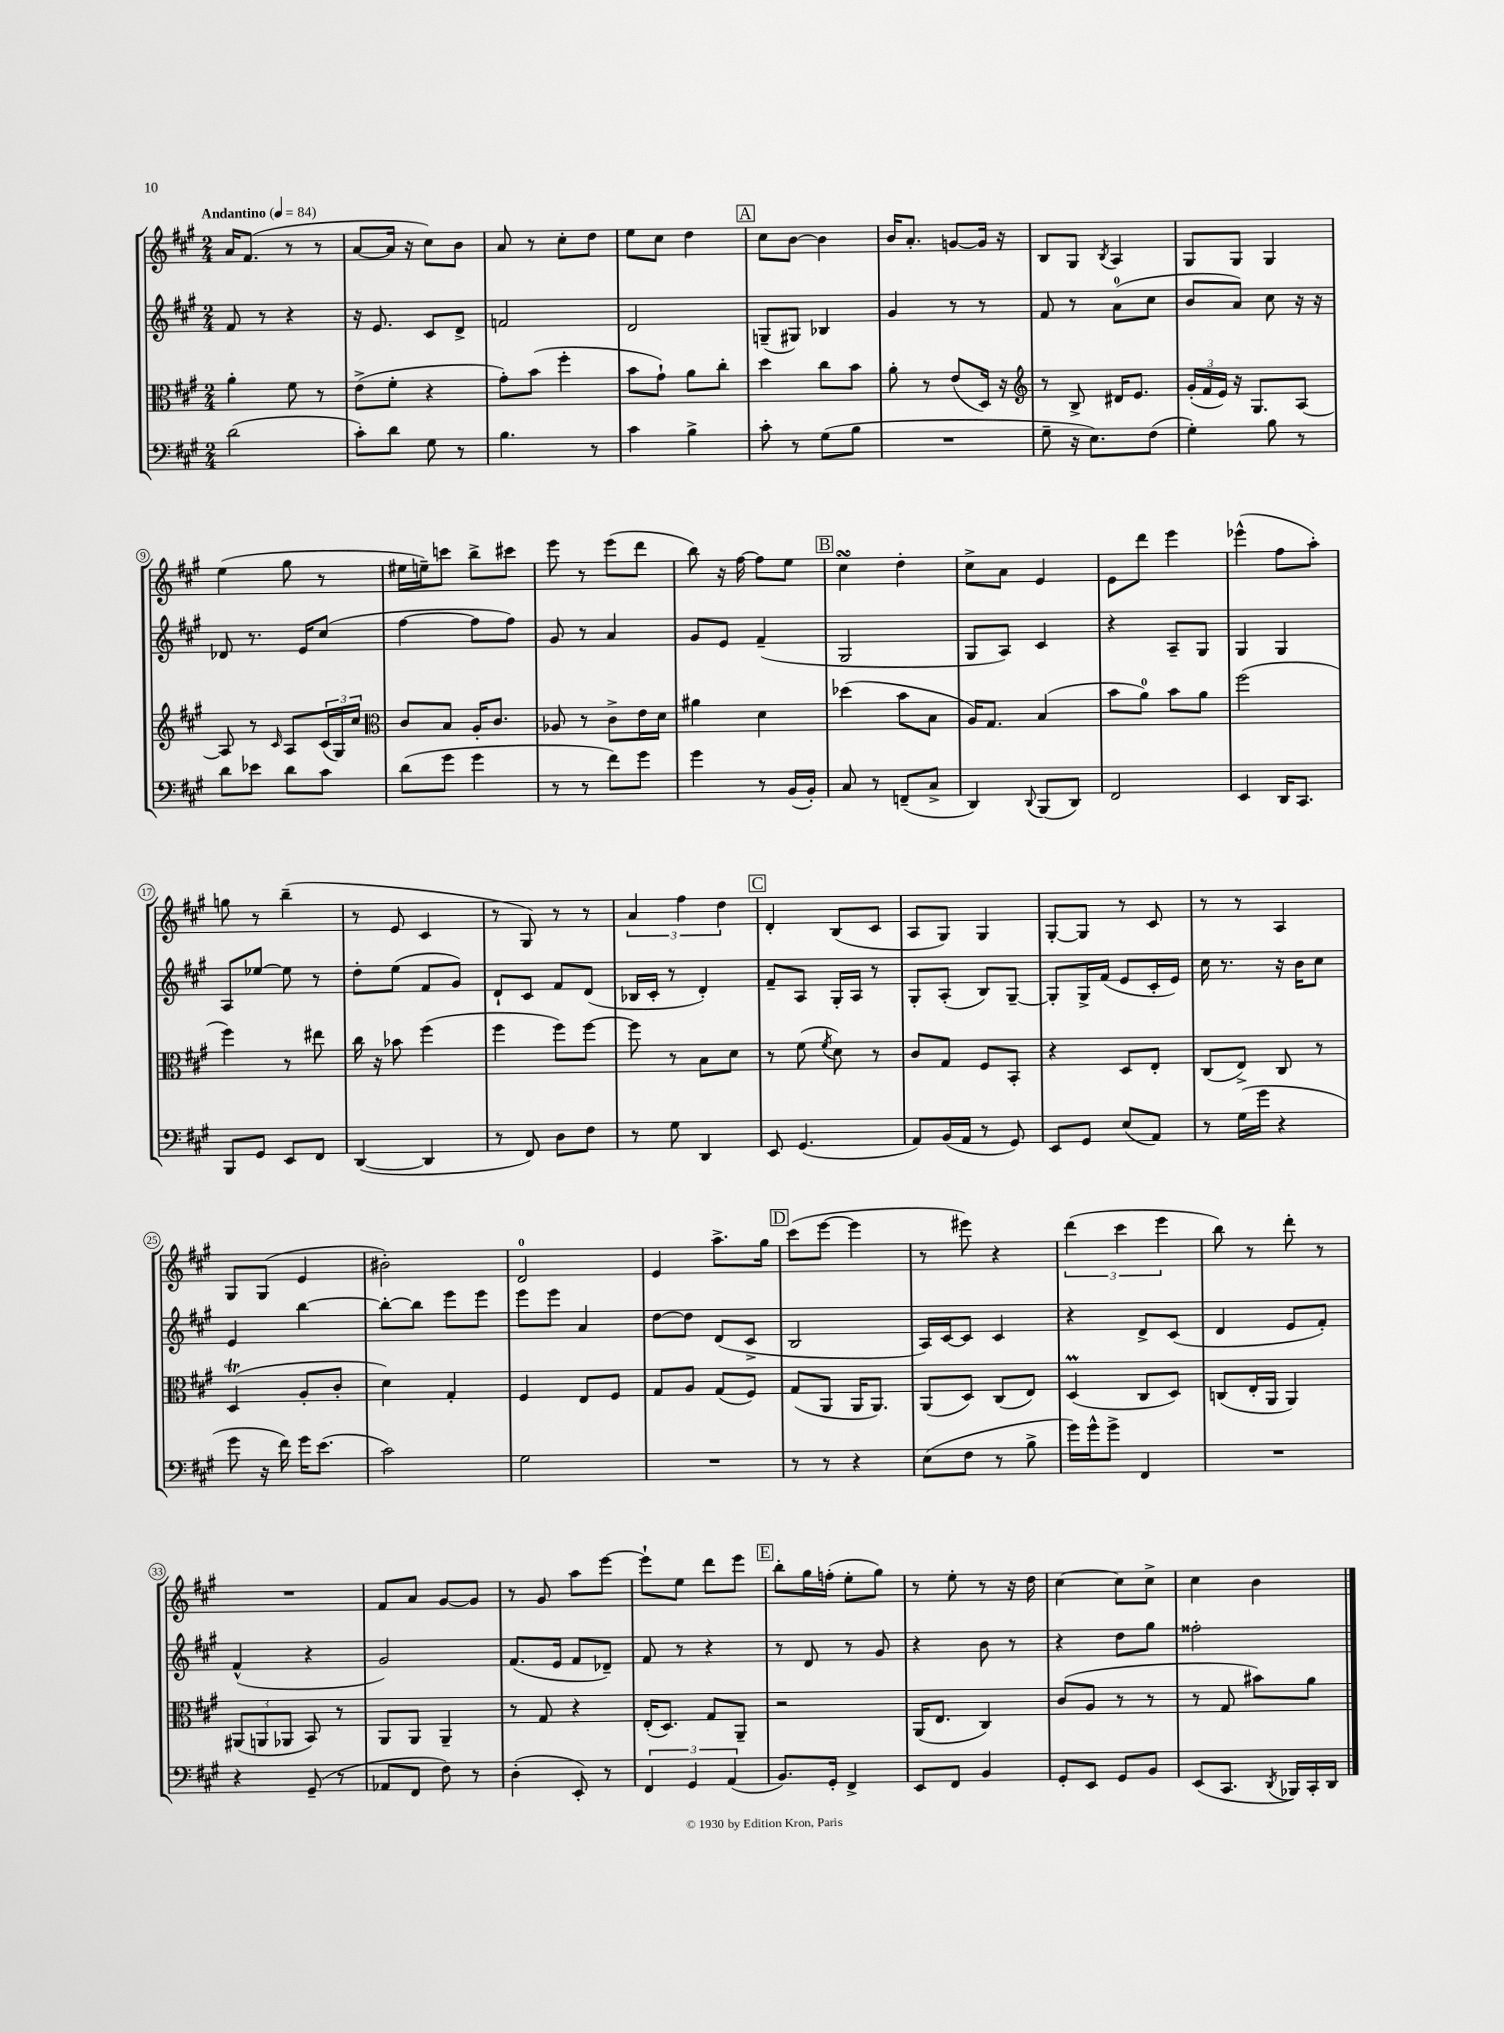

**kern	**kern	**kern	**kern
*staff4	*staff3	*staff2	*staff1
*clefF4	*clefC3	*clefG2	*clefG2
*k[f#c#g#]	*k[f#c#g#]	*k[f#c#g#]	*k[f#c#g#]
*M2/4	*M2/4	*M2/4	*M2/4
*MM84	*MM84	*MM84	*MM84
(2d	4a'	8f#	16a
.	.	.	(8.f#
.	.	8r	.
.	8f#	4r	8r
.	8r	.	8r
=	=	=	=
8c#')	(8e^	16r	[8a
.	.	8.e	.
8d	8f#'	.	16a]
.	.	.	16r
8G#	4r	8c#	8cc#)
8r	.	8d^	8b
=	=	=	=
4.B	8g#')	2f	8a
.	(8b	.	8r
.	4ff#'	.	8cc#'
8r	.	.	8dd
=	=	=	=
4c#	8b	2d	8ee
.	8g#`)	.	8cc#
4B^	8a	.	4dd
.	8cc#'	.	.
=	=	=	=
8c#'	4dd	(8G~	8cc#
8r	.	8G#)	[8b
(8G#	8cc#	4B-	4b]
8B	8b	.	.
=	=	=	=
2r	8a'	4g#	16b
.	.	.	8.a'
.	8r	.	.
.	(8e	8r	[8g
.	16D)	8r	16g]
.	16r	.	16r
=	=	=	=
*	*clefG2	*	*
8G#~	8r	8f#	8B
16r	8B^	8r	8G#
8.E)	.	.	.
.	.	.	8qB
.	16d#	(8a	4A
.	8.e	.	.
(8F#	.	8cc#	.
=	=	=	=
4G#')	(24g#'	8b	8G#
.	24f#	.	.
.	24e)	.	.
.	16r	8a)	8G#
.	8.G#	.	.
8B	.	8cc#	4G#
8r	[8A	16r	.
.	.	16r	.
=	=	=	=
8d	8A]	8d-	(4ee
8e-	8r	8.r	.
.	16qqc#	.	.
8d	8A	.	8gg#
.	.	16e	.
8c#	(24c#	(8cc#	8r
.	24G#)	.	.
.	24cc#	.	.
=	=	=	=
*	*clefC3	*	*
(8d	8c#	[4ff#	16ee#
.	.	.	16ee~)
8g#	8B	.	8ccc
4g#	16A'	8ff#]	8bb^
.	8.c#	.	.
.	.	8ff#)	8ccc#
=	=	=	=
8r	8A-	8g#	8eee
8r	8r	8r	8r
8f#)	8c#^	4a	(8eee
8g#	16e	.	8ddd
.	16d	.	.
=	=	=	=
4g#	4a#	8g#	8bb)
.	.	8e	16r
.	.	.	[16ff#
8r	4d	(4f#~	8ff#]
(16BB	.	.	8ee
16BB')	.	.	.
=	=	=	=
8C#	(4dd-	2G#	4cc#
8r	.	.	.
(8FF~	8b	.	4dd'
8C#^	8B	.	.
=	=	=	=
4DD)	16A)	8G#	8cc#^
.	8.G#	.	.
.	.	8A)	8a
8qqDD	.	.	.
(8BBB	(4B	4c#	4e
8DD)	.	.	.
=	=	=	=
2FF#	8b	4r	8e
.	8a)	.	8ddd
.	8b	8A~	4eee
.	8a	8G#	.
=	=	=	=
4EE	(2ff#	4G#	(4eee-^^
16DD	.	4G#	8ff#
8.CC#	.	.	.
.	.	.	8aa')
=	=	=	=
8BBB	4ff#)	8A	8gg
8GG#	.	[8ee-	8r
8EE	8r	8ee-]	(4bb~
8FF#	8ee#	8r	.
=	=	=	=
([4DD	16cc#	8dd'	8r
.	16r	.	.
.	8b-	(8ee	8e
4DD]	(4ff#	8f#	4c#
.	.	8g#)	.
=	=	=	=
8r	4ff#	8d`	8r
8FF#)	.	8c#	8G#)
8D	8ff#)	8f#	8r
8F#	[8ff#	(8d	8r
=	=	=	=
8r	8ff#]	16B-	6a
.	.	16c#'	.
8G#	8r	8r	.
.	.	.	6ff#
4DD	8B	4d')	.
.	.	.	6dd
.	8d	.	.
=	=	=	=
8EE	8r	8f#~	4d'
(4.GG#	(8f#	8A	.
.	8qf#	.	.
.	8d)	16G#'	(8B
.	.	16A	.
.	8r	8r	8c#
=	=	=	=
8AA)	8c#	8G#'	8A
(16BB	8G#	(8A'	8G#)
16AA	.	.	.
8r	8F#	8B)	4G#
8GG#)	8BB'	[8G#~	.
=	=	=	=
8EE	4r	8G#']	[8G#'
8GG#	.	16G#^	8G#]
.	.	(16f#	.
(8E	8D	8e	8r
8AA)	8E'	16c#'	8c#
.	.	16e)	.
=	=	=	=
8r	(8C#	16cc#	8r
.	.	8.r	.
(16G#	8E^)	.	8r
16g#	.	.	.
4r	8C#	16r	4A
.	.	16b	.
.	8r	8cc#	.
=	=	=	=
8g#	(4D	4e	8G#
16r	.	.	(8G#
16f#)	.	.	.
16g#	8A'	[4bb	4e
(8.e	.	.	.
.	8c#'	.	.
=	=	=	=
2c#)	4d)	8bb'_	2b#')
.	.	8bb]	.
.	4G#'	8eee	.
.	.	8eee	.
=	=	=	=
2G#	4F#	8eee	2d
.	.	8eee	.
.	8E	4a	.
.	8F#	.	.
=	=	=	=
2r	8G#	[8dd	4e
.	8A	8dd]	.
.	(8G#	(8d	8.aa^
.	8F#)	8c#^	.
.	.	.	16gg#
=	=	=	=
8r	(8G#	2B	(8ccc#
8r	8AA	.	[8eee
4r	16AA	.	4eee]
.	8.AA)	.	.
=	=	=	=
(8E	(8AA	16A)	8r
.	.	[16c#	.
8F#	8D)	8c#]	8eee#)
8r	(8C#	4c#	4r
8B^	8E)	.	.
=	=	=	=
16g#)	(4D	4r	(6ddd
16g#^^	.	.	.
8g#^	.	.	.
.	.	.	6ccc#
4FF#	8C#	8d^	.
.	.	.	6eee
.	8D)	(8c#	.
=	=	=	=
2r	(8C	4d	8bb)
.	16E'	.	8r
.	16AA	.	.
.	4AA)	8e	8ddd'
.	.	8f#')	8r
=	=	=	=
4r	(12AA#	(4f#^^	2r
.	12AA	.	.
.	12AA-	.	.
(8GG#~	8BB)	4r	.
8r	8r	.	.
=	=	=	=
8AA-	8AA	2g#)	8f#
8FF#	8AA	.	8a
8F#)	4AA~	.	[8g#
8r	.	.	8g#]
=	=	=	=
(4D'	8r	(8.f#	8r
.	8G#	.	8g#
.	.	16e	.
8EE')	4r	8f#	8aa
8r	.	8d-~)	[8eee
=	=	=	=
6FF#	(16E'	8f#	8eee`]
.	8.D)	.	.
.	.	8r	8ee
6GG#	.	.	.
.	8G#	4r	8ddd
(6AA	.	.	.
.	8AA~	.	8eee
=	=	=	=
8.BB)	2r	8r	8bb'
.	.	8d	16gg#
16GG#'	.	.	(16ff'
4FF#^	.	8r	8ee'
.	.	8g#	8gg#)
=	=	=	=
8EE	(16AA	4r	8r
.	8.E	.	.
8FF#	.	.	8ee'
4BB	4C#)	8b	8r
.	.	8r	16r
.	.	.	16dd
=	=	=	=
8GG#'	(8c#	4r	[4cc#
8EE	8A	.	.
8GG#	8r	8dd	8cc#]
8BB	8r	8gg#	8cc#^
=	=	=	=
(8EE	8r	2ff##'	4cc#
8.CC#	8G#	.	.
.	8b#)	.	4b
8qDD	.	.	.
16BBB-)	.	.	.
16CC#'	8a	.	.
16DD	.	.	.
==	==	==	==
*-	*-	*-	*-
